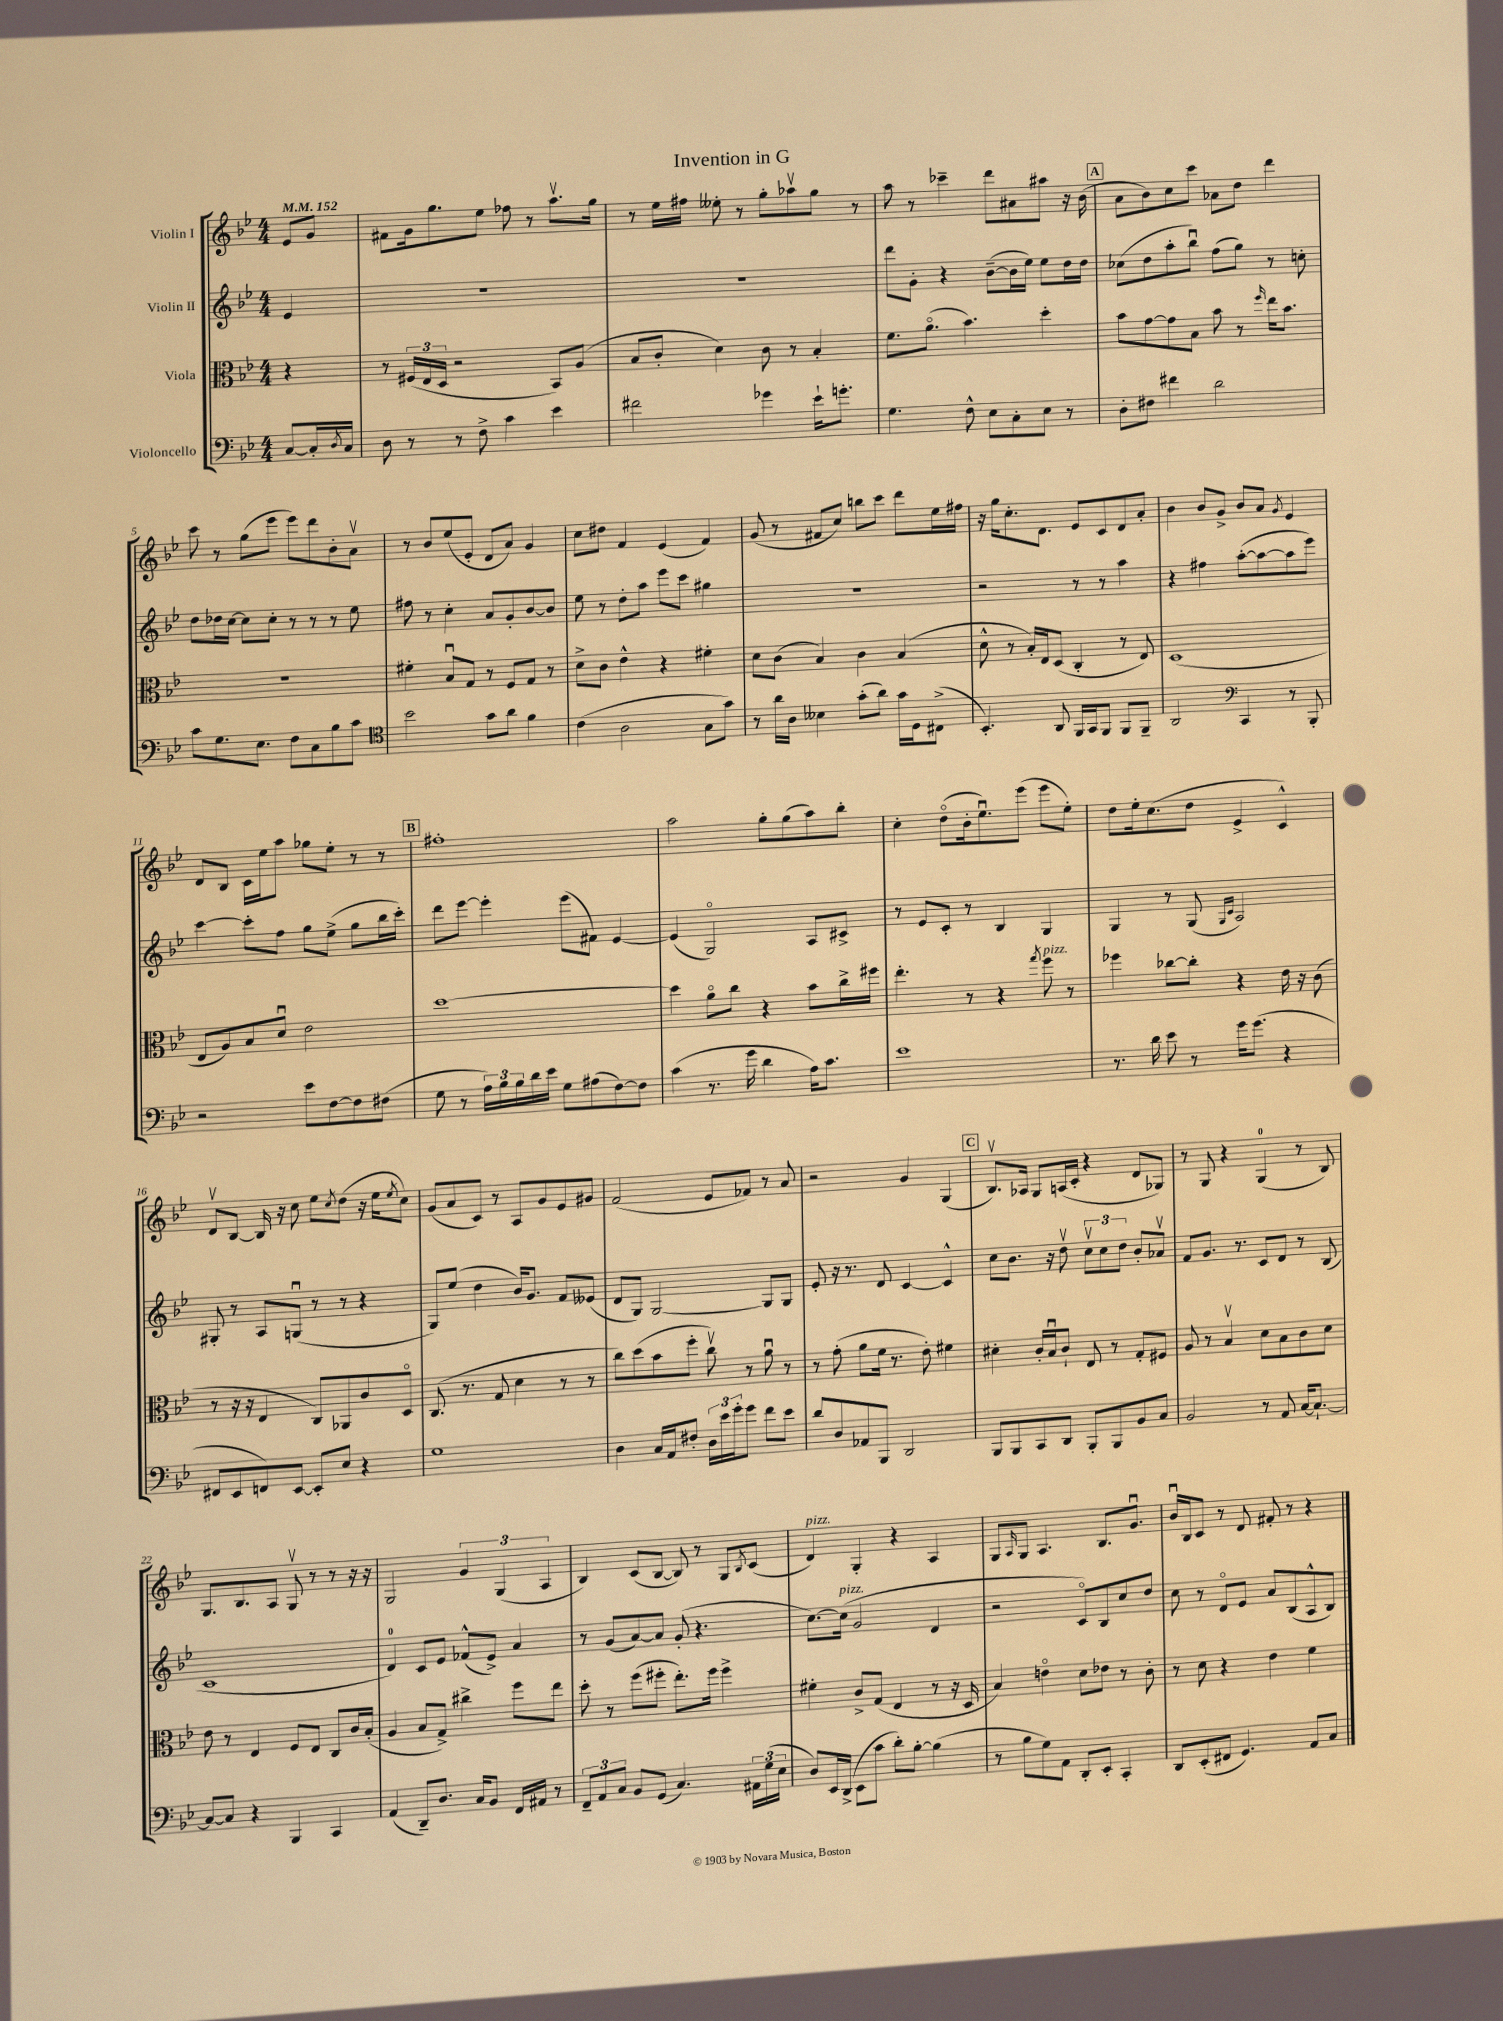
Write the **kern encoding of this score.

**kern	**kern	**kern	**kern
*staff4	*staff3	*staff2	*staff1
*clefF4	*clefC3	*clefG2	*clefG2
*k[b-e-]	*k[b-e-]	*k[b-e-]	*k[b-e-]
*M4/4	*M4/4	*M4/4	*M4/4
*MM152	*MM152	*MM152	*MM152
[8C	4r	4e-	8e-
16C']	.	.	8g
8qD	.	.	.
16C	.	.	.
=	=	=	=
8D	8r	1r	8f#
8r	(24F#	.	16g
.	24E-	.	.
.	.	.	8.gg
.	24D	.	.
8r	2r	.	.
8F^	.	.	8ee-
4c	.	.	8ff-
.	.	.	8r
4e-	8BB-)	.	8.aav
.	(8A	.	.
.	.	.	16gg
=	=	=	=
2f#	8B-	1r	8r
.	8c'	.	16ee-
.	.	.	16ff#
.	4d)	.	8ee--'
.	.	.	8r
4g-	8c	.	8gg'
.	8r	.	8aa-v
16e-`	4B-'	.	8gg
8.g'	.	.	.
.	.	.	8r
=	=	=	=
4.G	8.f	8ddd	8aa
.	.	8g'	8r
.	(8.ao	.	.
.	.	4r	4ccc-~
8F^^	4.b-)	.	.
8E-	.	([8b-~	8ddd
8C'	.	16b-]	8a#
.	.	16ee-)	.
8E-	4dd'	8ee-	8aa#
8r	.	16dd	16r
.	.	16dd	(16b-
=	=	=	=
8D'	8b-	(8cc-	8a
8F#	[8g	8dd	8b-)
4f#	8g]	8aa'	8cc
.	8B-	8bb-u)	8ccc
2d	8b-	(8ff	8a-
.	8r	8gg)	8dd
.	16qqff	.	.
.	16ee-	8r	4ddd
.	8.b-	.	.
.	.	8cc'	.
=	=	=	=
8c	1r	8dd	8ccc
8.G	.	16dd-	8r
.	.	[16cc	.
.	.	8cc]	(8gg
8.E-	.	.	.
.	.	8cc'	8eee-
8F	.	8r	8eee-)
8C	.	8r	8ddd
8B-	.	8r	8b-'
8c	.	8ee-	8av
=	=	=	=
*clefC4	*	*	*
2b-	4f#'	8ff#	8r
.	.	8r	8b-
.	8B-u	4cc'	(8ee-
.	8G	.	8e-'
8g	8r	8a	8d
8a	8F	8g'	8a)
4f	8G	[8b-	4g
.	8r	8b-]	.
=	=	=	=
(4c	8d^	8ee-	8cc
.	8c	8r	8dd#
2A	4e-^^	8dd'	4f
.	.	8aa	.
.	4r	8eee-	(4e-
.	.	8ccc	.
8G	4f#'	4gg#	4f)
8g)	.	.	.
=	=	=	=
8r	8d	1r	(8g
16a	(8c	.	8r
16A	.	.	.
4B--	4B-)	.	8f#
.	.	.	8cc)
(8g'	4c	.	8bb
8a)	.	.	8ccc
16g	(4B-	.	8ddd
16D	.	.	.
(8C#^	.	.	16ee-
.	.	.	16ff#
=	=	=	=
4.BB-')	8d^^	2r	16r
.	.	.	16gg
.	8r	.	8.cc'
.	16B-')	.	.
.	16E-	.	8.d
8AA	(8D	.	.
16FF	4C'	8r	8e-
16GG	.	.	.
8FF	.	8r	8c
8FF	8r	4aa	8d
8FF~	8E-)	.	8a'
=	=	=	=
2AA	(1D	4r	4b-
.	.	4ff#	8b-
.	.	.	8g^
*clefF4	*	*	*
4CC	.	([8aa'	8b-
.	.	8aa_	8a
.	.	.	8qg
8r	.	8aa]	4e-
8BBB-'	.	8eee-)	.
=	=	=	=
2r	8E-	[4ccc	8d
.	8A)	.	8B-
.	8B-	8ccc']	16c
.	.	.	16ee-
.	8du	8ff	8aa
8e-	2e-	8gg	8gg-
[8F	.	(8ee-^	8ee-'
8F]	.	8gg	8r
(8F#	.	16bb-	8r
.	.	16ccc')	.
=	=	=	=
8G	[1dd	8ddd	1ff#'
8r	.	[8eee-	.
24A)	.	4eee-']	.
24B-	.	.	.
24B-	.	.	.
16d	.	.	.
16e-	.	.	.
8G	.	(8eee-	.
(8A#	.	8f#)	.
[8F)	.	[4e-	.
8F]	.	.	.
=	=	=	=
(4c	4dd]	(4e-]	2aa
8.r	8ao	2Go)	.
.	8cc	.	.
16g	.	.	.
4d	4r	.	8gg'
.	.	.	(8gg
16A)	8b-	8A	8aa)
8.c	.	.	.
.	16cc^	8c#^	8bb-'
.	16ff#	.	.
=	=	=	=
1e-	4.ee-'	8r	4cc'
.	.	8e-	.
.	.	8c'	(8ddo
.	8r	8r	16b-'
.	.	.	8.ee-u)
.	4r	4B-	.
.	.	.	(8eee-
.	8qgg	.	.
.	8ff	4G	8eee-
.	8r	.	8ee-')
=	=	=	=
8.r	4ff-	4G	8dd
.	.	.	16ee-'
16d	.	.	(8.cc
8e-	[8cc-	8r	.
8r	8cc-']	(8G	8dd
.	.	16qqG	.
.	.	16qqc	.
16g	4r	2A)	4e-^
(8.g	.	.	.
4r	16e-	.	4c^^)
.	16r	.	.
.	(8c	.	.
=	=	=	=
8FF#	8r	8G#'	8dv
8EE-	16r	8r	[8B-
.	16r	.	.
8FF)	4E-	8A	16B-]
.	.	.	16r
[8EE-	.	(8Gu	8cc
8EE-']	8C)	8r	8ee-
.	.	.	8qcc
8E-	8AA-	8r	(8dd
4r	8c	4r	16r
.	.	.	16ee-
.	.	.	8qee-
.	8Do	.	8cc)
=	=	=	=
1G	(8.C	8G)	(8g
.	.	(8ee-	8a
.	8.r	.	.
.	.	4dd	8c)
.	8G	.	8r
.	4d	16b-)	8A
.	.	8.g	.
.	.	.	8g
.	8r	8f	8e-
.	8r	(8e--	8g#
=	=	=	=
4D	8cc)	8d	(2f
.	(8dd	8G)	.
16C	8b-	[2G	.
16AA	.	.	.
8F#'	8ff'	.	.
24D	8ccv)	.	8e-
24e-	.	.	.
24g'	.	.	.
8g	8r	.	8f-)
8f	8au	8G]	8r
8e-	8r	8G	8a
=	=	=	=
8d	8r	8e-'	2r
8D	(8g'	16r	.
.	.	8.r	.
8AA-	8a	.	.
8BBB-	16f	8d	.
.	8.r	.	.
2DD	.	[4c	4g
.	8e-')	.	.
.	4f#	4c^^]	(4G
=	=	=	=
8BBB-	4d#'	8cc	8.B-v)
8BBB-	.	8.b-	.
.	.	.	16A-
8CC	16c'	.	8G
.	16B-u	16r	.
8DD	8c`	8ddv	(16A
.	.	.	16c'
8BBB-'	8E-	12ccv	4r
.	.	12cc	.
8BBB-	8r	.	.
.	.	12dd	.
8BB-	8G'	8b-'	8d
8C	8F#	8a-v	8G-)
=	=	=	=
2BB-	8A	8f	8r
.	8r	8.g	8G
.	4B-v	.	4r
.	.	8.r	.
8r	8d	8c	(4G
8AA	8B-	8d	.
[16C	8c	8r	8r
8.C`_	.	.	.
.	8d	(8B-	8B-)
=	=	=	=
8C_	8e-	1c	8.G
8C]	8r	.	.
.	.	.	8.B-
4r	4E-	.	.
.	.	.	8A
4BBB-	8F	.	8Gv
.	8E-	.	8r
4CC	8C	.	8r
.	16c	.	16r
.	(16B-'	.	16r
=	=	=	=
(4AA	4A	4d)	2G
8DD~)	8B-	8c	.
8.D	8G^)	8e-	.
.	4cc#^	(8f-^^	6g
16C	.	.	.
8BB-	.	8e-^)	.
.	.	.	(6G
16FF	8ff	4a	.
16AA#	.	.	.
.	.	.	6A
8r	8ee-	.	.
=	=	=	=
12FF~	8dd'	8r	4B-)
12AA	.	.	.
.	8r	(8g	.
12C	.	.	.
8BB-	(8ff	[8a)	(8c
(8GG	8ff#'	8a]	[8B-
4.C)	8.ee-')	(8g'	8B-])
.	.	4.r	8r
.	16ff#	.	.
.	4ff#^	.	8G
.	.	.	8qB-
24AA#	.	.	(8c
(24G	.	.	.
24E-	.	.	.
=	=	=	=
8D)	4f#'	[8.cc)	4d)
16EE-	.	.	.
(16DD^	.	(16cc]	.
8EE-	8c^	2g	4G'
8c	(8G	.	.
8d')	4E-	.	4r
[8B-'	.	.	.
(4B-]	8r	4d	4A
.	16r	.	.
.	16D	.	.
=	=	=	=
8r	4B-)	2r	8G
.	.	.	16qqA
8B-	.	.	8G
8G)	4eo	.	4.A
8AA	.	.	.
8DD'	8d	8co)	.
8EE-'	8e-	8B-	8.B-
4CC'	8r	8cc	.
.	.	.	8.gu
.	8c'	8dd	.
=	=	=	=
8DD	8r	8cc	16b-u
.	.	.	16B-
(8EE-'	8d	8r	8c
8FF#	4r	8do	8r
4.GG)	.	8e-	8d
.	4e-	8a	8f#'
.	.	(8B-	8r
8AA	4f	8A^^	4r
8C	.	8B-)	.
==	==	==	==
*-	*-	*-	*-
